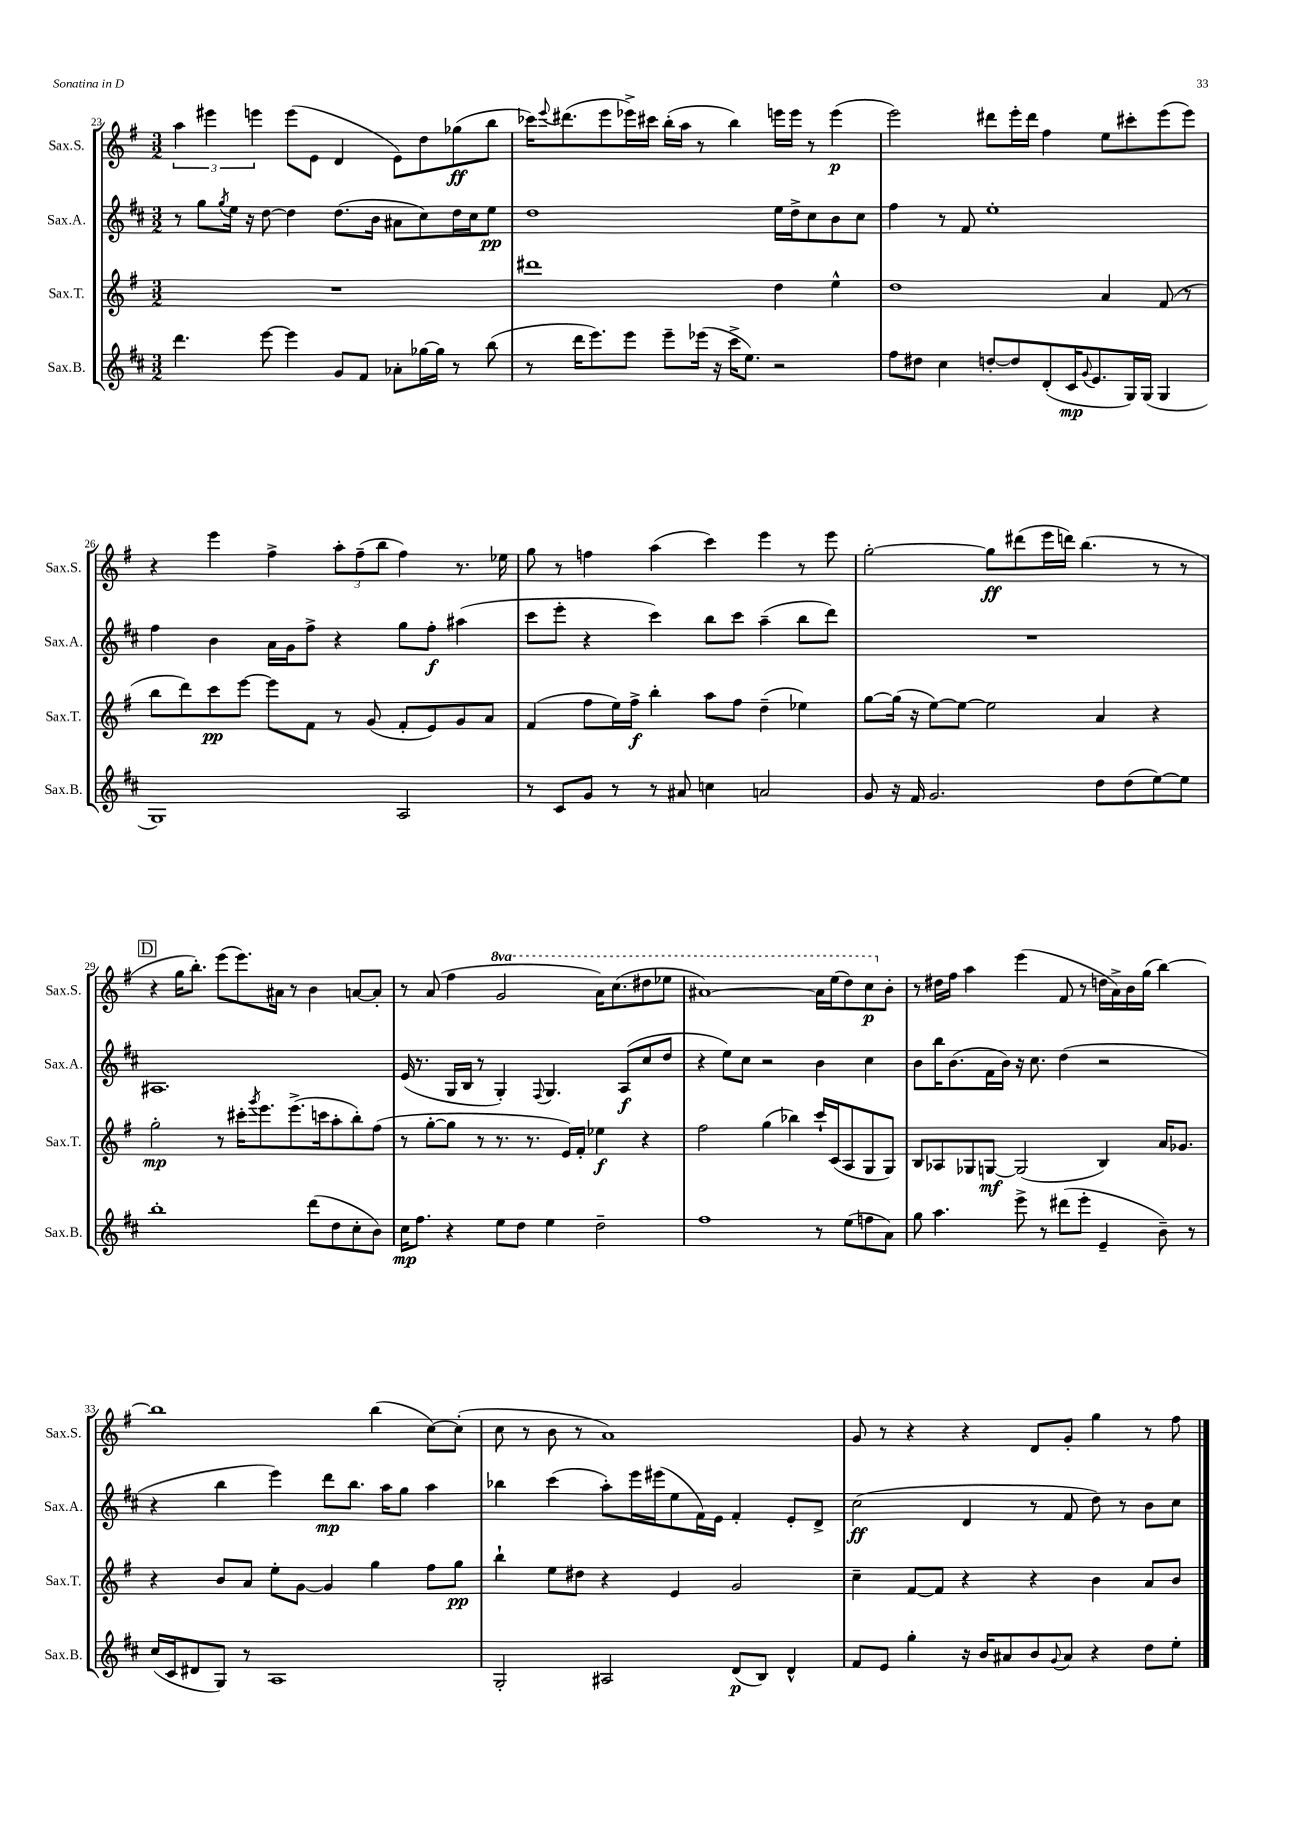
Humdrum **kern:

**kern	**dynam	**kern	**dynam	**kern	**dynam	**kern	**dynam
*part4	*part4	*part3	*part3	*part2	*part2	*part1	*part1
*staff4	*staff4	*staff3	*staff3	*staff2	*staff2	*staff1	*staff1
*I"Sax.B.	*	*I"Sax.T.	*	*I"Sax.A.	*	*I"Sax.S.	*
*I'Sax.B.	*	*I'Sax.T.	*	*I'Sax.A.	*	*I'Sax.S.	*
*clefG2	*	*clefG2	*	*clefG2	*	*clefG2	*
*k[f#c#]	*	*k[f#]	*	*k[f#c#]	*	*k[f#]	*
*M3/2	*	*M3/2	*	*M3/2	*	*M3/2	*
=23	=23	=23	=23	=23	=23	=23	=23
4.ddd\	.	1.r	.	8r	.	6aa\	.
.	.	.	.	8gg\L	.	.	.
.	.	.	.	.	.	6eee#X\	.
.	.	.	.	8qgg/	.	.	.
.	.	.	.	16ee\Jk	.	.	.
.	.	.	.	16r	.	.	.
.	.	.	.	.	.	6eeen\	.
[8eee\	.	.	.	[8dd\	.	.	.
4eee\]	.	.	.	4dd\]	.	(8eee\L	.
.	.	.	.	.	.	8e\J	.
8g/L	.	.	.	(8.dd\L	.	4d/	.
8f#/J	.	.	.	.	.	.	.
.	.	.	.	16b\Jk	.	.	.
8a-X'\L	.	.	.	8a#X\L	.	8e\L)	.
[16gg-X\L	.	.	.	8cc#\)	.	8dd\	.
16gg-\JJ]	.	.	.	.	.	.	.
8r	.	.	.	16dd\L	.	(8gg-X\	ff
.	.	.	.	16cc#\J	.	.	.
(8bb\	.	.	.	8ee\J	pp	8bb\J	.
=24	=24	=24	=24	=24	=24	=24	=24
8r	.	1ddd#X	.	1dd	.	16ccc-X\KL)	.
.	.	.	.	.	.	8qqeee/	.
.	.	.	.	.	.	(8.ddd#X\	.
16ddd\KL	.	.	.	.	.	.	.
8.eee\)	.	.	.	.	.	.	.
.	.	.	.	.	.	8eee\	.
8eee\J	.	.	.	.	.	16eee-X^\L)	.
.	.	.	.	.	.	16ccc#X\JJ	.
8eee~\L	.	.	.	.	.	(16bb'\LL	.
.	.	.	.	.	.	16aa\JJ	.
(16eee-X\Jk	.	.	.	.	.	8r	.
16r	.	.	.	.	.	.	.
16ccc#^\KL	.	.	.	.	.	4bb\)	.
8.ee\J)	.	.	.	.	.	.	.
2r	.	4dd\	.	16ee\LL	.	16eeen\LL	.
.	.	.	.	16dd^\J	.	16eee\JJ	.
.	.	.	.	8cc#\	.	8r	.
.	.	4ee^^\	.	8b\	.	(4eee\	p
.	.	.	.	8cc#\J	.	.	.
=25	=25	=25	=25	=25	=25	=25	=25
8ff#\L	.	1dd	.	4ff#\	.	2eee\)	.
8dd#X\J	.	.	.	.	.	.	.
4cc#\	.	.	.	8r	.	.	.
.	.	.	.	8f#/	.	.	.
[8ddn'/L	.	.	.	1ee'	.	8ddd#X\L	.
8dd/]	.	.	.	.	.	16eee'\L	.
.	.	.	.	.	.	16ddd#\JJ	.
(8d'/	.	.	.	.	.	4ff#\	.
16c#/K	mp	.	.	.	.	.	.
8qqg/	.	.	.	.	.	.	.
8.e/	.	.	.	.	.	.	.
.	.	4a/	.	.	.	8ee\L	.
16G/L)	.	.	.	.	.	8ccc#X'\	.
(16G/JJ	.	.	.	.	.	.	.
4G/	.	(8f#/	.	.	.	(8eee\	.
.	.	8r	.	.	.	8eee\J)	.
!!LO:LB:g=z
=26	=26	=26	=26	=26	=26	=26	=26
1G)	.	8bb\L	.	4ff#\	.	4r	.
.	.	8ddd\)	.	.	.	.	.
.	.	8ccc\	pp	4b\	.	4eee\	.
.	.	[8eee\J	.	.	.	.	.
.	.	8eee\L]	.	16a\LL	.	4ff#^\	.
.	.	.	.	16g\J	.	.	.
.	.	8f#\J	.	8ff#^\J	.	.	.
.	.	8r	.	4r	.	12aa'\L	.
.	.	.	.	.	.	(12ff#~\	.
.	.	(8g/	.	.	.	.	.
.	.	.	.	.	.	12bb\J	.
2A/	.	8f#'/L	.	8gg\L	.	4ff#\)	.
.	.	8e/)	.	8ff#'\J	f	.	.
.	.	8g/	.	(4aa#X\	.	8.r	.
.	.	8a/J	.	.	.	.	.
.	.	.	.	.	.	16ee-X\	.
=27	=27	=27	=27	=27	=27	=27	=27
8r	.	(4f#/	.	8ccc#\L	.	8gg\	.
8c#/L	.	.	.	8eee'\J	.	8r	.
8g/J	.	8ff#\L	.	4r	.	4ffn\	.
8r	.	16ee\L)	.	.	.	.	.
.	.	16ff#^\JJ	f	.	.	.	.
8r	.	4bb'\	.	4ccc#\)	.	(4aa\	.
8a#X/	.	.	.	.	.	.	.
4ccn\	.	8aa\L	.	8bb\L	.	4ccc\)	.
.	.	8ff#\J	.	8ccc#\J	.	.	.
2an/	.	(4dd~\	.	(4aa~\	.	4eee\	.
.	.	4ee-X\)	.	8bb\L	.	8r	.
.	.	.	.	8ddd\J)	.	8eee\	.
=28	=28	=28	=28	=28	=28	=28	=28
8g/	.	[8gg\L	.	1.r	.	[2gg'\	.
16r	.	(16gg\Jk]	.	.	.	.	.
16f#/	.	16r	.	.	.	.	.
2.g/	.	[8ee\L)	.	.	.	.	.
.	.	8ee\J_	.	.	.	.	.
.	.	2ee\]	.	.	.	8gg\L]	ff
.	.	.	.	.	.	(8ddd#X\	.
.	.	.	.	.	.	16eee\L	.
.	.	.	.	.	.	16dddn\JJ)	.
.	.	.	.	.	.	(4.bb\	.
8dd\L	.	4a/	.	.	.	.	.
(8dd\	.	.	.	.	.	.	.
[8ee\)	.	4r	.	.	.	8r	.
8ee\J]	.	.	.	.	.	8r	.
!!LO:LB:g=z
!!LO:REH:place=s1:t=D
=29	=29	=29	=29	=29	=29	=29	=29
1bb'	.	2gg'\	mp	1.A#X	.	4r	.
.	.	.	.	.	.	16gg\KL	.
.	.	.	.	.	.	8.bb'\J)	.
.	.	8r	.	.	.	(8eee\L	.
.	.	16ccc#X'\KL	.	.	.	8.eee\)	.
.	.	8qggg/	.	.	.	.	.
.	.	8.eee\	.	.	.	.	.
.	.	.	.	.	.	16a#X\Jk	.
.	.	(8.eee^\	.	.	.	8r	.
(8ddd\L	.	.	.	.	.	4b\	.
.	.	16cccn\k	.	.	.	.	.
8dd\	.	8aa'\	.	.	.	.	.
8cc#'\	.	8bb'\)	.	.	.	[8an/L	.
8b\J)	.	(8ff#\J	.	.	.	8a'/J]	.
=30	=30	=30	=30	=30	=30	=30	=30
16cc#\KL	mp	8r	.	(16e/	.	8r	.
8.ff#\J	.	.	.	8.r	.	.	.
.	.	[8gg'\L	.	.	.	(8a/	.
4r	.	8gg\J]	.	16G/LL	.	4ff#\	.
.	.	.	.	16B/JJ	.	.	.
.	.	8r	.	8r	.	.	.
*	*	*	*	*	*	*8va	*
8ee\L	.	8.r	.	4G'/)	.	2gg/	.
8dd\J	.	.	.	.	.	.	.
.	.	8.r	.	.	.	.	.
.	.	.	.	8qqF#/	.	.	.
4ee\	.	.	.	4.G/	.	.	.
.	.	16e/LL)	.	.	.	.	.
.	.	16f#'/JJ	.	.	.	.	.
2dd~\	.	4ee-X\	f	.	.	16aa\KL)	.
.	.	.	.	.	.	(8.ccc\	.
.	.	.	.	(8A/L	f	.	.
.	.	4r	.	8cc#/	.	8ddd#X\	.
.	.	.	.	8dd/J	.	8eee-X\J	.
=31	=31	=31	=31	=31	=31	=31	=31
1ff#	.	2ff#\	.	4r	.	[1aa#X)	.
.	.	.	.	8ee\L)	.	.	.
.	.	.	.	8cc#\J	.	.	.
.	.	(4gg\	.	2r	.	.	.
.	.	4bb-X\)	.	.	.	.	.
8r	.	16ccc`/LL	.	4b\	.	16aa#\LL]	.
.	.	(16c/J	.	.	.	(16eee\J	.
(8ee\L	.	8A/	.	.	.	8ddd\)	.
8ffn\	.	8G/	.	4cc#\	.	8ccc\	p
*	*	*	*	*	*	*X8va	*
8a\J)	.	8G/J)	.	.	.	8b'\J	.
=32	=32	=32	=32	=32	=32	=32	=32
8gg\	.	8B/L	.	8b\L	.	8r	.
4.aa\	.	8A-X/	.	16bb\K	.	16dd#X\LL	.
.	.	.	.	(8.b\	.	16ff#\JJ	.
.	.	8G-X/	.	.	.	4aa\	.
.	.	[8Gn/J	mf	16f#\L	.	.	.
.	.	.	.	16b\JJ)	.	.	.
8eee^\	.	(2G/]	.	16r	.	(4eee\	.
.	.	.	.	8.cc#\	.	.	.
8r	.	.	.	.	.	.	.
(8ddd#X\L	.	.	.	(4dd\	.	8f#/	.
8eee'\J	.	.	.	.	.	8r	.
4e~/	.	4B/)	.	2r	.	16ddn\LL	.
.	.	.	.	.	.	16a^\)	.
.	.	.	.	.	.	16b\	.
.	.	.	.	.	.	(16gg\JJ	.
8b~\)	.	16a/KL	.	.	.	[4bb\)	.
.	.	8.g-X/J	.	.	.	.	.
8r	.	.	.	.	.	.	.
!!LO:LB:g=z
=33	=33	=33	=33	=33	=33	=33	=33
(16cc#/LL	.	4r	.	4r	.	1bb]	.
16c#/J	.	.	.	.	.	.	.
8d#X/	.	.	.	.	.	.	.
8G/J)	.	8b/L	.	4bb\	.	.	.
8r	.	8a/J	.	.	.	.	.
1A	.	8ee'\L	.	4eee\)	.	.	.
.	.	[8g\J	.	.	.	.	.
.	.	4g/]	.	8ddd\L	mp	.	.
.	.	.	.	8.bb\J	.	.	.
.	.	4gg\	.	.	.	(4bb\	.
.	.	.	.	16aa\KL	.	.	.
.	.	.	.	8gg\J	.	.	.
.	.	8ff#\L	.	4aa\	.	[8cc\L)	.
.	.	8gg\J	pp	.	.	(8cc'\J]	.
=34	=34	=34	=34	=34	=34	=34	=34
2G'/	.	4bb`\	.	4bb-X\	.	8cc\	.
.	.	.	.	.	.	8r	.
.	.	8ee\L	.	(4ccc#\	.	8b\	.
.	.	8dd#X\J	.	.	.	8r	.
2A#X/	.	4r	.	8aa'\L)	.	1a)	.
.	.	.	.	16eee\L	.	.	.
.	.	.	.	(16eee#X\J	.	.	.
.	.	4e/	.	8ee\	.	.	.
.	.	.	.	16f#\L)	.	.	.
.	.	.	.	16e\JJ	.	.	.
(8d/L	p	2g/	.	4f#'/	.	.	.
8B/J)	.	.	.	.	.	.	.
4d^^/	.	.	.	8e'/L	.	.	.
.	.	.	.	8d^/J	.	.	.
=35	=35	=35	=35	=35	=35	=35	=35
8f#/L	.	4cc~\	.	(2cc#\	ff	8g/	.
8e/J	.	.	.	.	.	8r	.
4gg'\	.	[8f#/L	.	.	.	4r	.
.	.	8f#/J]	.	.	.	.	.
16r	.	4r	.	4d/	.	4r	.
16b/KL	.	.	.	.	.	.	.
8a#X/	.	.	.	.	.	.	.
8b/	.	4r	.	8r	.	8d/L	.
8qqg/	.	.	.	.	.	.	.
8a#/J	.	.	.	8f#/	.	8g'/J	.
4r	.	4b\	.	8dd\)	.	4gg\	.
.	.	.	.	8r	.	.	.
8dd\L	.	8a/L	.	8b\L	.	8r	.
8ee'\J	.	8b/J	.	8cc#\J	.	8ff#\	.
==	==	==	==	==	==	==	==
*-	*-	*-	*-	*-	*-	*-	*-
